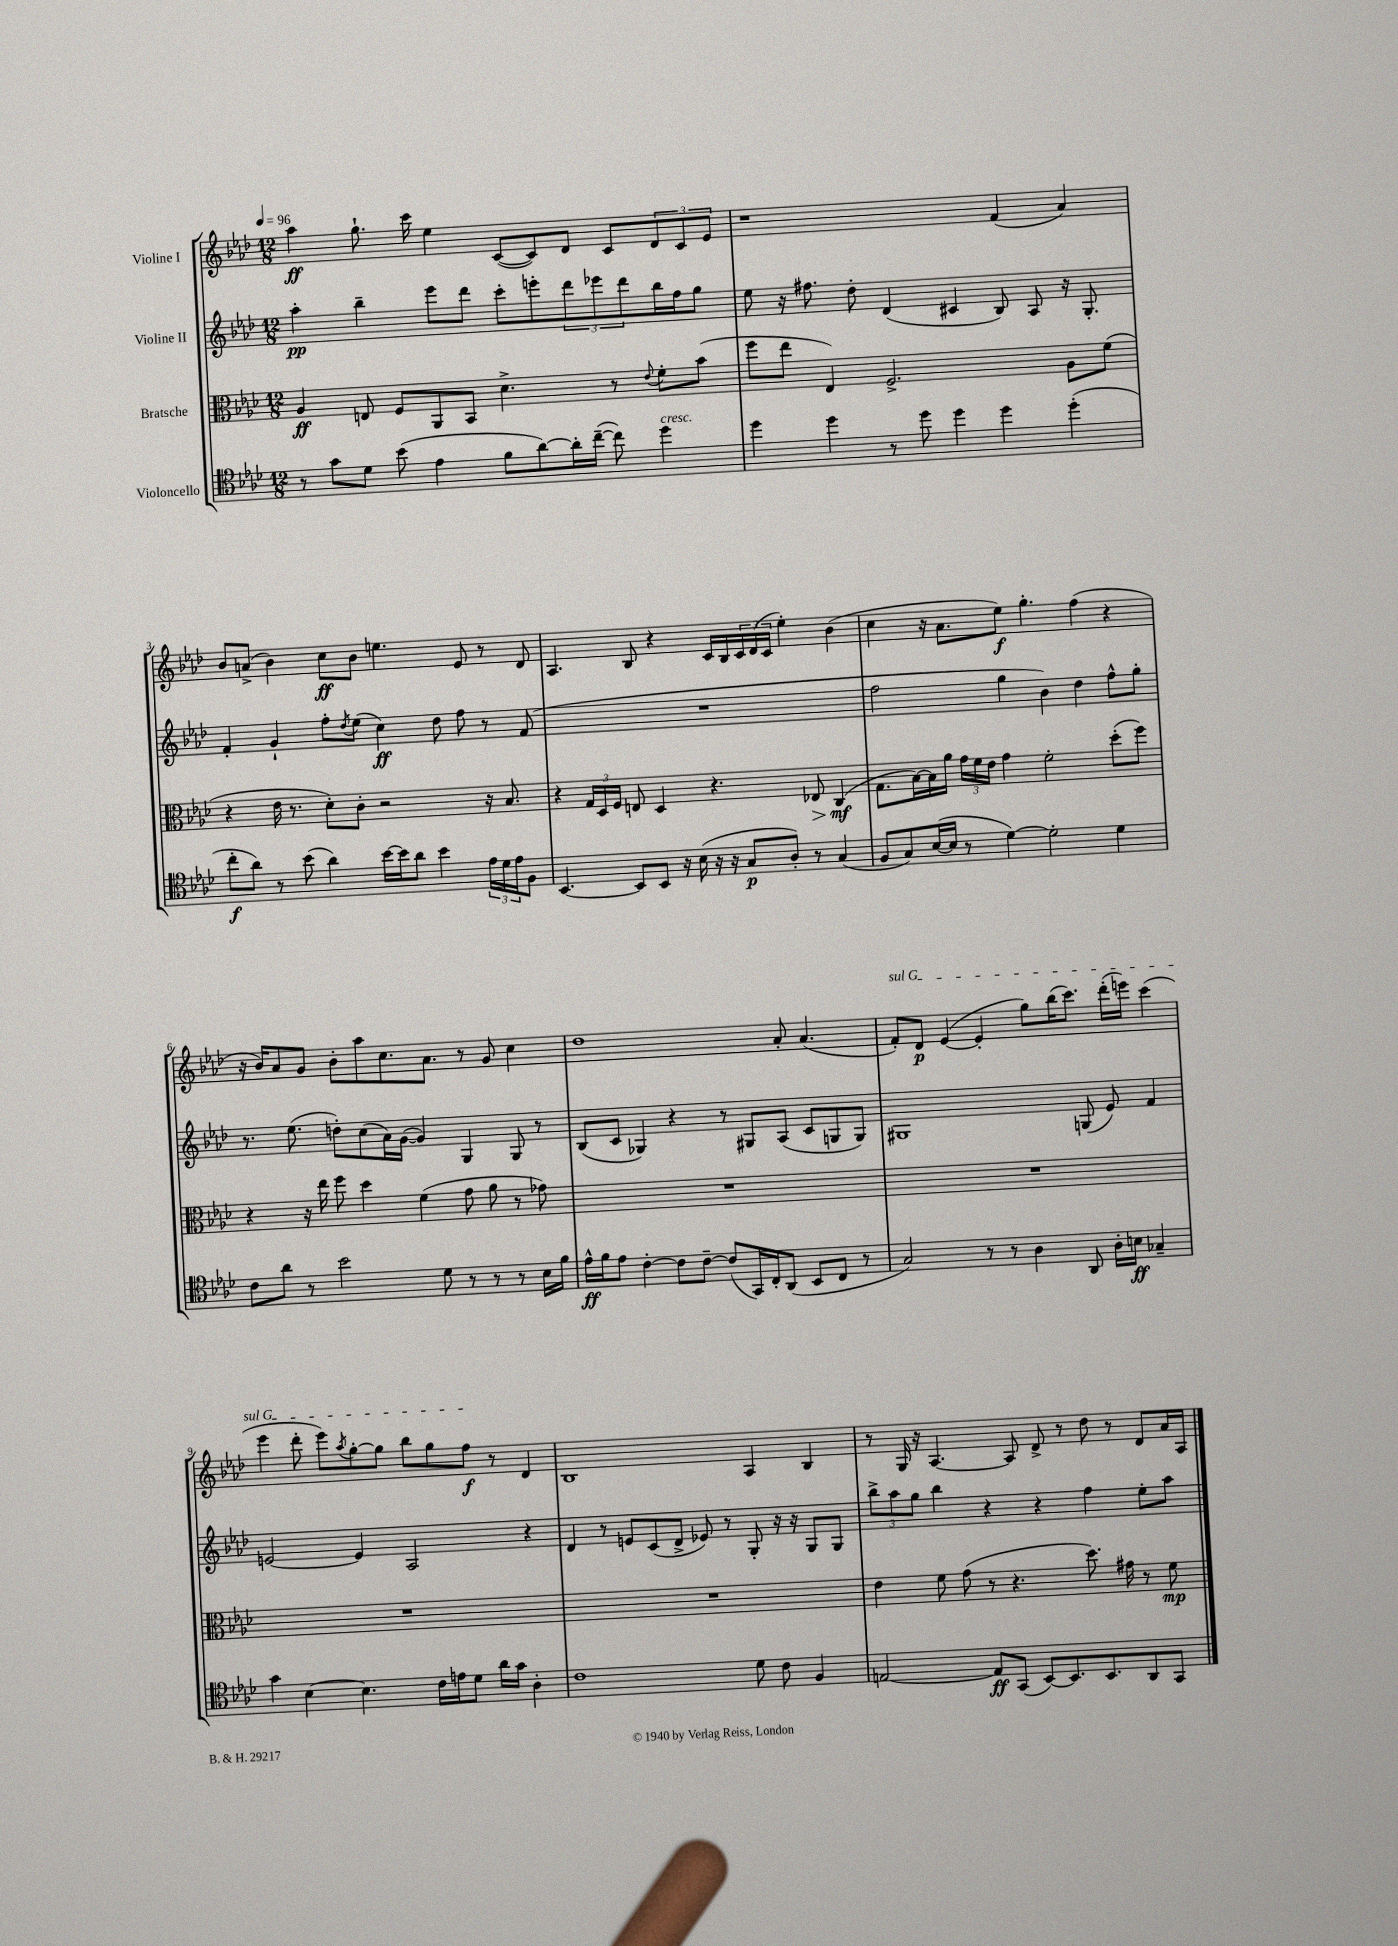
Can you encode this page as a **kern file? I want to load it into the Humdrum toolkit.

**kern	**kern	**kern	**kern
*staff4	*staff3	*staff2	*staff1
*clefC4	*clefC3	*clefG2	*clefG2
*k[b-e-a-d-]	*k[b-e-a-d-]	*k[b-e-a-d-]	*k[b-e-a-d-]
*M12/8	*M12/8	*M12/8	*M12/8
*MM96	*MM96	*MM96	*MM96
8r	4A-	4aa-'	4aa-
8g	.	.	.
8d-	8E	4bb-~	8.gg`
(8b-	8F	.	.
.	.	.	16ccc
4e-	8AA-	8eee-	4ee-
.	8BB-	8ddd-	.
8f	4.d-^	8ccc'	([8c
[8a-)	.	8eee'	8c])
16a-']	.	12ddd-	8d-
([16cc~	.	.	.
.	.	12eee-	.
8cc])	8r	.	8c
.	.	12ddd-	.
.	8qqe-	.	.
4dd-	8f'	16bb-	12d-
.	.	16ff	.
.	.	.	12c
.	(8b-	8gg	.
.	.	.	12e-
=	=	=	=
4dd-	8ff	8ee-	1r
.	8ee-	16r	.
.	.	8.ff#	.
4dd-	4E-)	.	.
.	.	8dd-'	.
8r	2.F^	(4d-	.
8dd-	.	.	.
4dd-	.	4c#	.
4dd-	.	8B-)	(4f
.	.	8A-	.
(4dd-'	8A-	16r	4a-)
.	.	8.G'	.
.	(8f	.	.
=	=	=	=
8cc'	4r	4f'	8b-
8a-)	.	.	(8a^
8r	16e-	4g`	4b-)
.	8.r	.	.
(8b-	.	.	.
4a-)	8d-')	8ff'	8cc
.	.	8qdd-	.
.	8c'	(8ee-	8b-
[16b-	2r	4cc)	4.ee
16b-]	.	.	.
8a-	.	.	.
4b-	.	8dd-	.
.	.	8ff	8e-
24e-	16r	8r	8r
24d-	.	.	.
.	8.B-	.	.
24e-	.	.	.
8F	.	(8f	8d-
=	=	=	=
[4.BB-	4r	1.r	4.A-
.	24G	.	.
.	24D-	.	.
.	24F	.	.
8BB-]	8E	.	8B-
8BB-	4D-	.	4r
16r	.	.	.
(16B-	.	.	.
16r	4.r	.	16c
16r	.	.	16B-
8G	.	.	24c
.	.	.	(24d-
.	.	.	24c
8A-')	.	.	4ee-')
8r	8E-	.	.
(4G	(4C	.	(4b-
=	=	=	=
8F	8.G	2ff	4cc
8G)	.	.	.
.	[16B-)	.	.
([16B-	16B-]	.	16r
16B-]	16a-	.	8.a-
8r	24g	.	.
.	24f	.	.
.	24e-	.	.
[4d-)	4g	4gg	8ee-)
.	.	.	4.gg'
2d-']	2f'	4b-)	.
.	.	4dd-	(4ff
4d-	(8dd-'	8ff^^	4r
.	8ff)	8gg'	.
=	=	=	=
8c	4r	8.r	16r
.	.	.	16b-)
8a-	.	.	8a-
.	.	(8.ee-	.
8r	16r	.	8g
.	16ee-	.	.
2b-	8ff	8dd')	8b-'
.	4dd-	(8cc	8aa-
.	.	16a-)	8.cc
.	.	([16g	.
.	(4f	4g])	.
.	.	.	8.a-
8d-	.	.	.
8r	8g	4G	8r
8r	8a-	.	8g
8r	8r	8G	4cc
16B-	8g-)	8r	.
16f	.	.	.
=	=	=	=
16e-^^	1.r	(8B-	1dd-
16f	.	.	.
8e-	.	8c	.
[4c'	.	4G-)	.
8c]	.	4r	.
[8c~	.	.	.
(8c]	.	8r	.
16GG)	.	8G#	.
16C'	.	.	.
(8AA-	.	(8A-	8a-'
8BB-	.	8c	(4.a-
8C	.	8G	.
8r	.	8G)	.
=	=	=	=
2G)	1.r	1G#	8f')
.	.	.	8d-
.	.	.	([4e-
8r	.	.	4e-']
8r	.	.	.
4A-	.	.	8gg)
.	.	.	(16bb-
.	.	.	8.ccc)
8AA-	.	(8G	.
16A-'	.	8e-)	(16ddd-'
16B	.	.	16eee)
4G-~	.	4f	(4ccc
=	=	=	=
4g	1.r	[2e	4eee-
[4B-	.	.	8ddd-'
.	.	.	8eee-)
.	.	.	8qaa-
4.B-]	.	4e]	[8gg'
.	.	.	8gg]
.	.	2A-	8bb-
16c	.	.	8gg
16e	.	.	.
8d-	.	.	8ff
16a-	.	.	8r
16g	.	.	.
4A-'	.	4r	4d-
=	=	=	=
1c	1.r	4d-	1B-
.	.	8r	.
.	.	8e	.
.	.	(8c	.
.	.	8d-^	.
.	.	8e-)	.
.	.	8r	.
8d-	.	8G'	4A-
8c	.	16r	.
.	.	16r	.
4F	.	8G	4B-
.	.	8G	.
=	=	=	=
[2E	4e-	12bb-^	8r
.	.	12aa-	.
.	.	.	16G
.	.	12gg	.
.	.	.	16r
.	8f	4bb-	[4.A-
.	(8g	.	.
8E]	8r	4r	.
(8GG	4.r	.	8A-]
[8BB-)	.	4r	8d-^
8.BB-]	.	.	8r
.	8.dd-)	4ff	8dd-
8.BB-	.	.	.
.	.	.	8r
.	16g#	.	.
8AA-	8r	8ee-'	8d-
8GG	8f	8aa-	16a-
.	.	.	16A-
==	==	==	==
*-	*-	*-	*-
